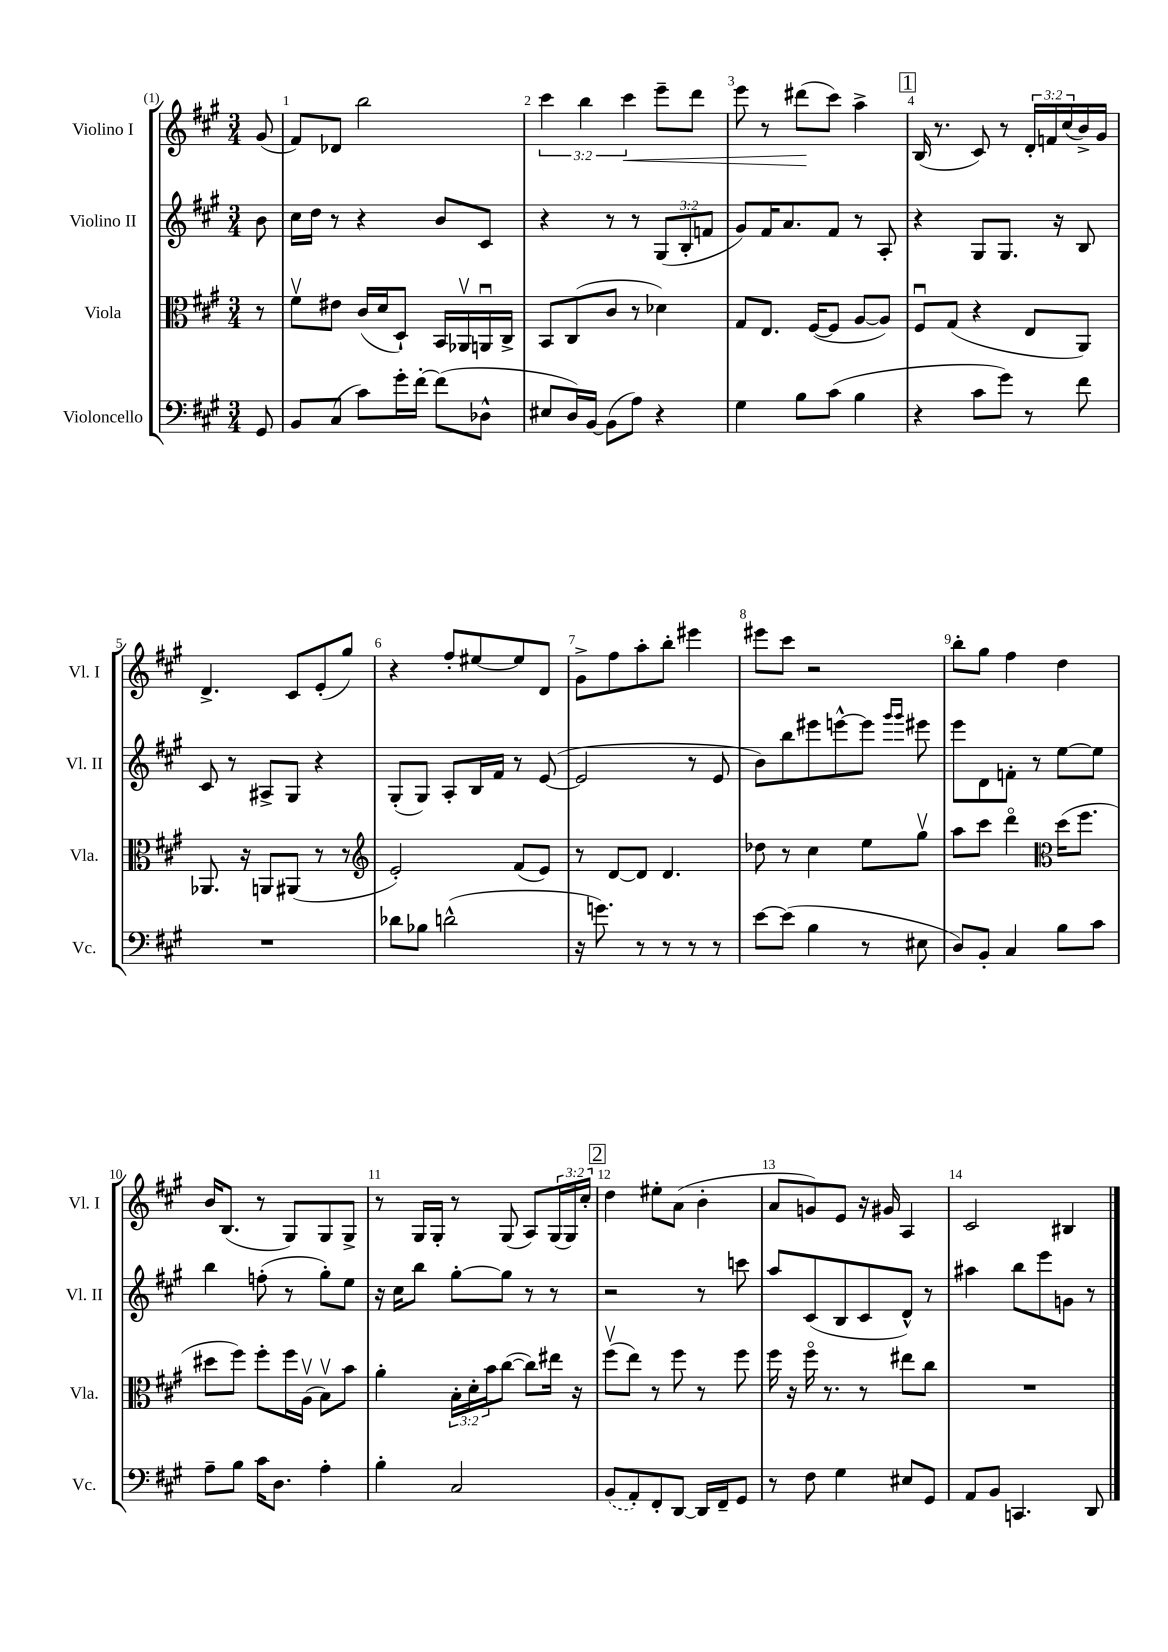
<<
\new StaffGroup <<
\new Staff = "s0" \with { instrumentName = "Violino I" shortInstrumentName = "Vl. I" } {
    \clef treble \key a \major \numericTimeSignature \time 3/4 \override Staff.TupletNumber.text = #tuplet-number::calc-fraction-text \partial 8
    gis'8( |
    fis'8) des'8 b''2 |
    \tuplet 3/2 { cis'''4 b''4 cis'''4\< } e'''8-- d'''8 |
    e'''8 r8 dis'''8\!( cis'''8) a''4-> |
    \mark \markup { \box "1" } b16( r8. cis'8) r8 \tuplet 3/2 { d'16-. f'16 cis''16( } b'16->) gis'16 |
    d'4.-> cis'8 e'8-.( gis''8) |
    r4 fis''8-. eis''8~ eis''8 d'8 |
    gis'8-> fis''8 a''8-. b''8-. eis'''4 |
    eis'''8 cis'''8 r2 |
    b''8-. gis''8 fis''4 d''4 |
    b'16 b8.( r8 gis8) gis8 gis8-> |
    r8 gis16 gis16-. r8 gis8( a8) \tuplet 3/2 { gis16( gis16) cis''16-. } |
    \mark \markup { \box "2" } d''4 eis''8-. a'8( b'4-. |
    a'8 g'8) e'8 r16 gis'16 a4 |
    cis'2 bis4 \bar "|." |
}
\new Staff = "s1" \with { instrumentName = "Violino II" shortInstrumentName = "Vl. II" } {
    \clef treble \key a \major \numericTimeSignature \time 3/4 \override Staff.TupletNumber.text = #tuplet-number::calc-fraction-text \partial 8
    b'8 |
    cis''16 d''16 r8 r4 b'8 cis'8 |
    r4 r8 r8 \tuplet 3/2 { gis8( b8-. f'8 } |
    gis'8) fis'16 a'8. fis'8 r8 a8-. |
    \mark \markup { \box "1" } r4 gis8 gis8. r16 b8 |
    cis'8 r8 ais8-> gis8 r4 |
    gis8-.( gis8) a8-. b16 fis'16 r8 e'8~( |
    e'2 r8 e'8 |
    b'8) b''8 eis'''8 e'''8~-^ e'''8 \grace { gis'''16 gis'''16 } eis'''8 |
    e'''8 d'8 f'8-. r8 e''8~ e''8 |
    b''4 f''8-.( r8 gis''8-.) e''8 |
    r16 cis''16 b''8 gis''8~-. gis''8 r8 r8 |
    \mark \markup { \box "2" } r2 r8 c'''8 |
    a''8 cis'8( b8 cis'8 d'8-^) r8 |
    ais''4 b''8 e'''8 g'8 r8 \bar "|." |
}
\new Staff = "s2" \with { instrumentName = "Viola" shortInstrumentName = "Vla." } {
    \clef alto \key a \major \numericTimeSignature \time 3/4 \override Staff.TupletNumber.text = #tuplet-number::calc-fraction-text \partial 8
    r8 |
    fis'8\upbow eis'8 cis'16( d'16 d8-!) b,16 aes,16\upbow a,16\downbow cis16-> |
    b,8 cis8( cis'8 r8 des'4) |
    gis8 e8. fis16~( fis8 a8~ a8) |
    \mark \markup { \box "1" } fis8\downbow gis8( r4 e8 a,8) |
    aes,8. r16 a,8 ais,8( r8 r8 |
    \clef treble e'2-.) fis'8( e'8) |
    r8 d'8~ d'8 d'4. |
    des''8 r8 cis''4 e''8 gis''8\upbow |
    a''8 cis'''8 d'''4\flageolet \clef alto d''16( fis''8. |
    dis''8 fis''8) fis''8-. fis''16 a16\upbow( b8\upbow) b'8 |
    a'4-. \tuplet 3/2 { b16-. d'16-. b'16 } cis''8~( cis''8) eis''16 r16 |
    \mark \markup { \box "2" } fis''8\upbow( e''8) r8 fis''8 r8 fis''8 |
    fis''16 r16 fis''16\flageolet r8. r8 eis''8 cis''8 |
    R2. \bar "|." |
}
\new Staff = "s3" \with { instrumentName = "Violoncello" shortInstrumentName = "Vc." } {
    \clef bass \key a \major \numericTimeSignature \time 3/4 \partial 8
    gis,8 |
    b,8 cis8( cis'8) gis'16-. fis'16~-. fis'8( des8-^ |
    eis8 d16) b,16~ b,8( a8) r4 |
    gis4 b8 cis'8( b4 |
    \mark \markup { \box "1" } r4 cis'8 gis'8) r8 fis'8 |
    R2. |
    des'8 bes8 d'2-^( |
    r16 g'8.) r8 r8 r8 r8 |
    e'8~ e'8( b4 r8 eis8 |
    d8) b,8-. cis4 b8 cis'8 |
    a8-- b8 cis'16 d8. a4-. |
    b4-. cis2 |
    \mark \markup { \box "2" } \once \slurDashed b,8( a,8-.) fis,8-. d,8~ d,16 fis,16-- gis,8 |
    r8 fis8 gis4 eis8 gis,8 |
    a,8 b,8 c,4. d,8 \bar "|." |
}
>>
>>
\layout { \context { \Score \override BarNumber.break-visibility = ##(#f #t #t) barNumberVisibility = #all-bar-numbers-visible } }
